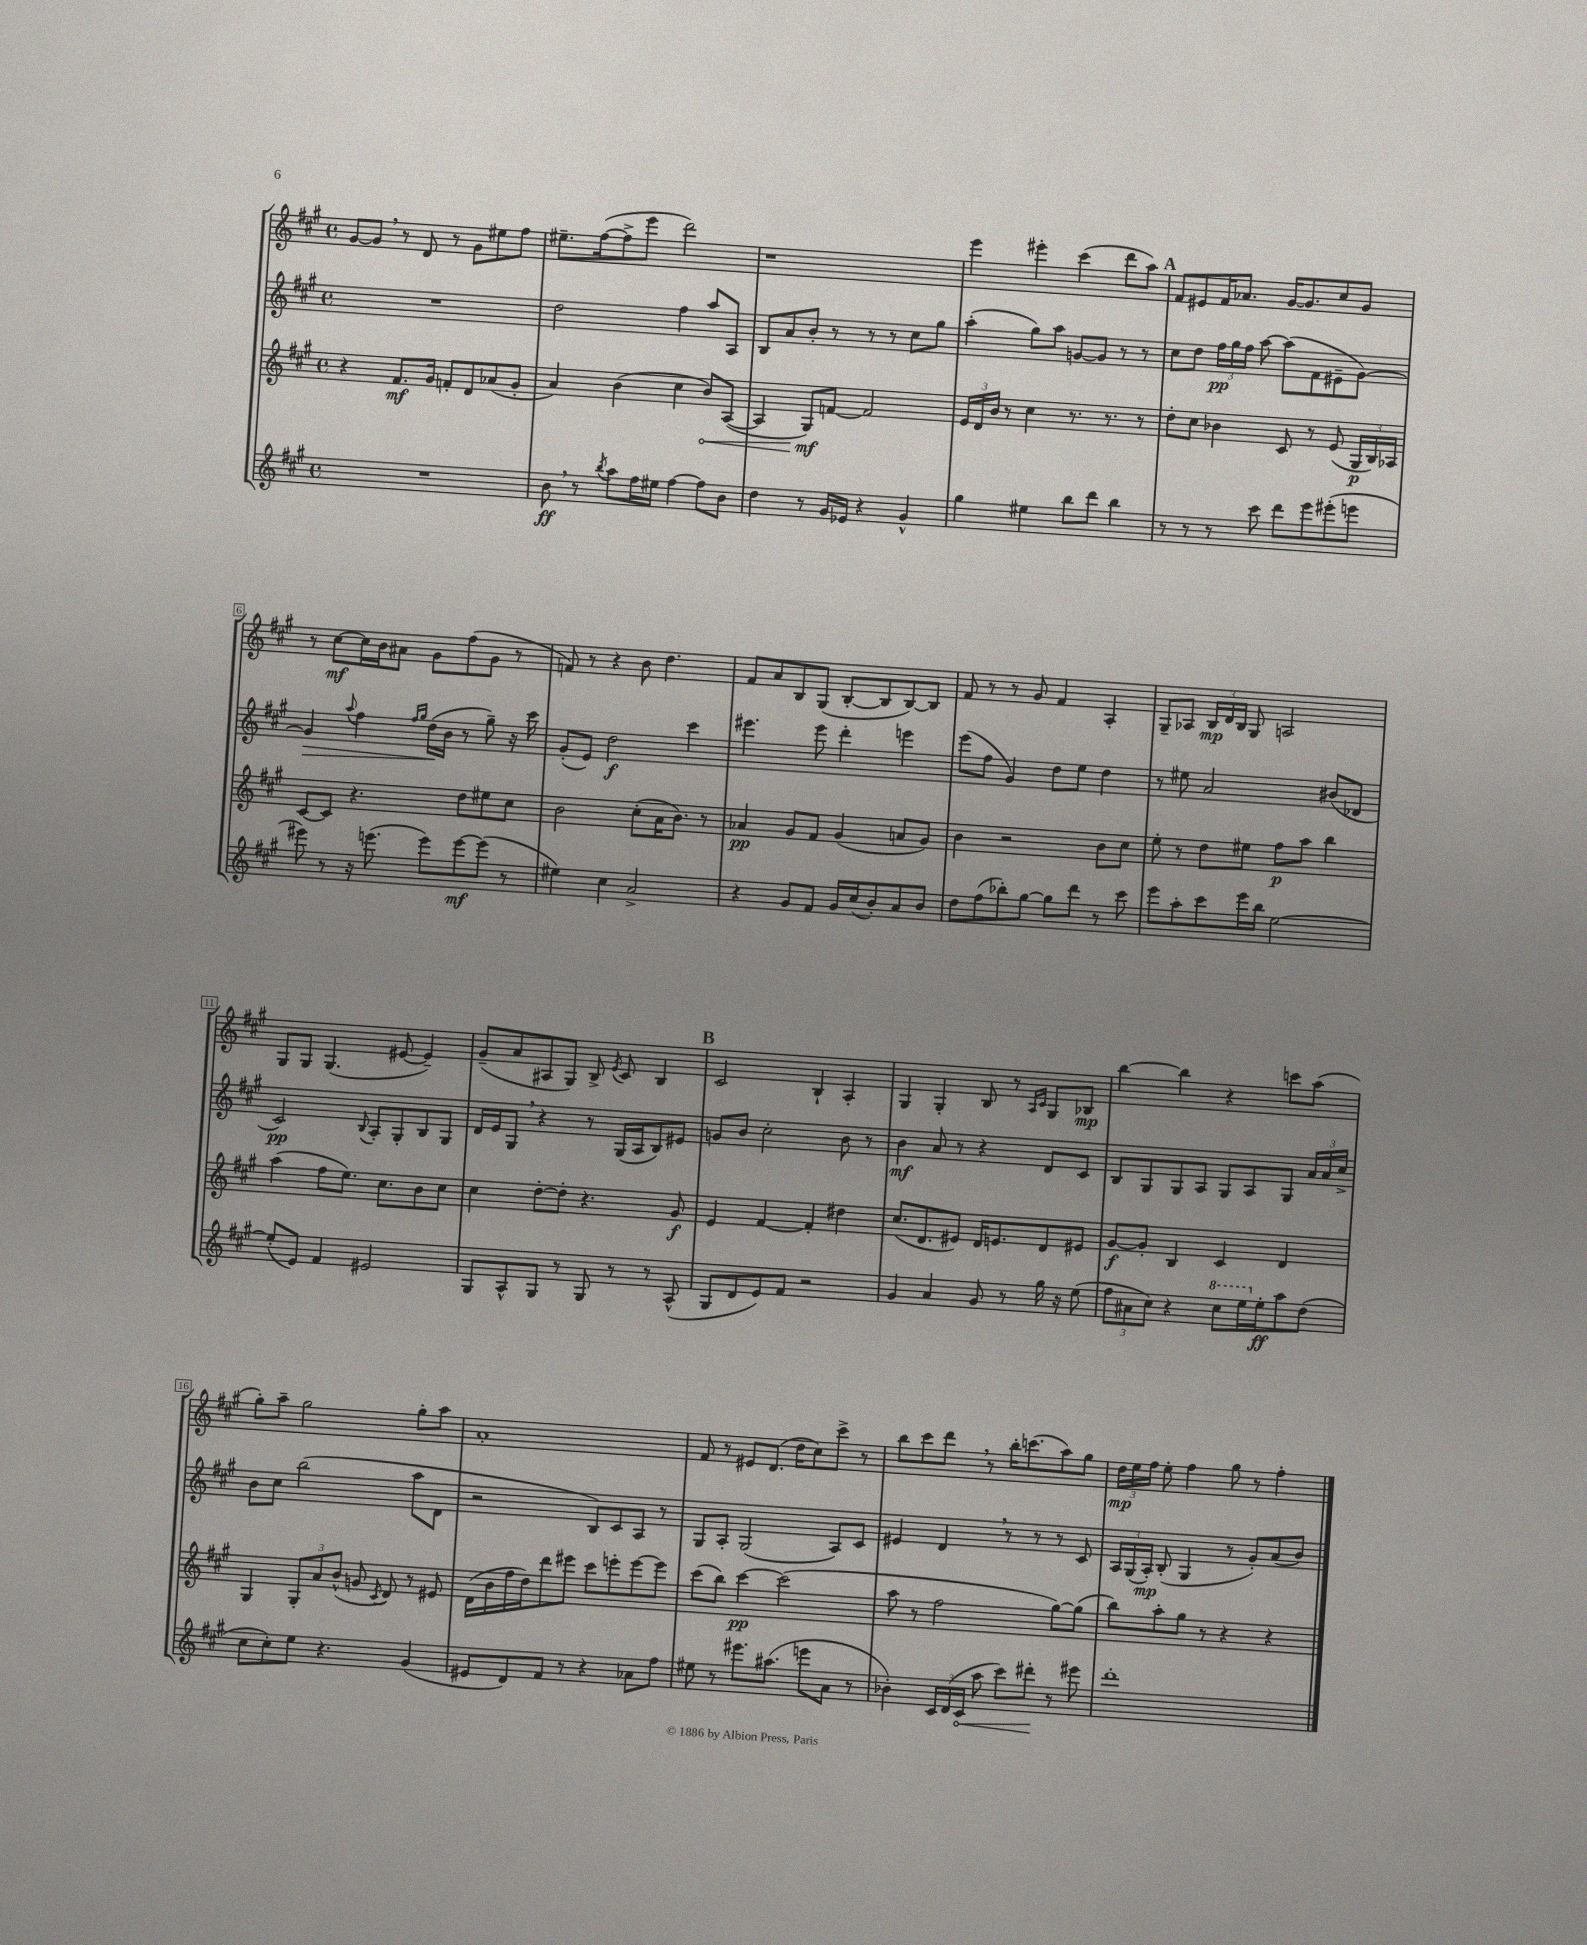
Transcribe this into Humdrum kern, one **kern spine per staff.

**kern	**kern	**kern	**kern
*staff4	*staff3	*staff2	*staff1
*clefG2	*clefG2	*clefG2	*clefG2
*k[f#c#g#]	*k[f#c#g#]	*k[f#c#g#]	*k[f#c#g#]
*M4/4	*M4/4	*M4/4	*M4/4
*met(c)	*met(c)	*met(c)	*met(c)
1r	4r	1r	[8g#
.	.	.	8g#]
.	8.f#	.	8r
.	.	.	8d
.	16g#	.	.
.	8f'	.	8r
.	8d	.	8g#
.	(8a-	.	8ee#
.	8g#'	.	8ff#
=	=	=	=
8b	4a)	2dd	8.ee#~
8r	.	.	.
.	.	.	([16ff#
8qbb	.	.	.
8aa	(4b	.	8ff#^]
16ff#	.	.	8eee
16ee#	.	.	.
[4ff#	4cc#	4ff#	2ddd)
8ff#]	8b)	8aa	.
8b	([8A	8A	.
=	=	=	=
4dd	4A]	8B	1r
.	.	8a	.
8r	8G#)	8b'	.
16g#	[8f	8r	.
16e-	.	.	.
4r	2f]	8r	.
.	.	8r	.
4g#^^	.	8cc#	.
.	.	8gg#	.
=	=	=	=
4gg#	24e	(4aa'	4eee
.	24d	.	.
.	24b	.	.
.	8r	.	.
4ee#	4cc#	8gg#)	4eee#'
.	.	8aa	.
8bb	8.r	[8g	(4ccc#
8ddd	.	8g]	.
.	8.r	.	.
4bb	.	8r	8ddd
.	8r	8r	8aa)
=	=	=	=
8r	8dd'	8cc#	8f#
8r	8cc#	8dd	8e#
8r	4b-	24ff#	16f#
.	.	24gg#	.
.	.	.	8.a-
.	.	24ff#	.
8ccc#	.	[8aa	.
8ddd	8c#	(8aa]	[16g#
.	.	.	8.g#]
8eee	8r	8f#	.
(8eee#'	(8e	8e#~	8cc#
8eee	24G#	[8g#)	8g#
.	24B)	.	.
.	24A-	.	.
=	=	=	=
8eee#)	[8c#	4g#]	8r
8r	8c#]	.	[8cc#
.	.	8qqaa	.
16r	4.r	4ff#	16cc#]
(8.eee	.	.	16b
.	.	.	8a#
.	.	16qqff#	.
.	.	16qqgg#	.
8eee)	.	(16dd	8g#
.	.	16b	.
[8eee	8dd	8r	(8ff#
(8eee]	8ee#	8gg#~)	8g#
8r	8cc#	16r	8r
.	.	16ccc#	.
=	=	=	=
4ee#)	2b	(8g#'	8f)
.	.	8e)	8r
4cc#	.	2dd	4r
2a^	(8cc#'	.	8b
.	16a	.	4.dd
.	8.b)	.	.
.	.	4ccc#	.
.	8r	.	.
=	=	=	=
4r	4a-	4.eee#	8f#
.	.	.	8a
8g#	8g#	.	8B
8f#	8f#	8eee#	(8G#
16g#	(4g#	4ddd'	[8B'
(16cc#	.	.	.
8b')	.	.	8B]
8a	8a	4eee	[8B)
8b	8g#)	.	8B]
=	=	=	=
8dd	4b	(8eee	8f#
(8ff#	.	8ff#	8r
8bb-')	2r	4g#)	8r
[8gg#	.	.	8g#
8gg#]	.	8dd	4f#
8ddd	.	8ee	.
8r	8b	4dd	4A'
8ccc#	8cc#	.	.
=	=	=	=
8eee	8ee'	8r	8G#~
8aa'	8r	8ee#	8A-
8ccc#	8dd	2a	24B
.	.	.	24d
.	.	.	24B
16eee	8ee#	.	8G#
16bb	.	.	.
[2ee	8ff#	.	2A
.	8aa	.	.
.	4bb	(8b#	.
.	.	8d-	.
=	=	=	=
(8ee']	(4aa	2c#)	8G#
8e)	.	.	8G#
4f#	8ff#	.	(4.G#
.	8.ee)	.	.
.	.	8qqB	.
2e#	.	8A'	.
.	8.cc#	.	.
.	.	8G#'	[8e#
.	8b	8B	4e#~])
.	8cc#	8G#	.
=	=	=	=
8G#	4cc#	16d	(8g#~
.	.	16e	.
8A^^	.	8G#	8a
8G#	[8dd'	4r	8A#
8r	8dd']	.	8G#)
8G#	4.r	8r	8B^
.	.	.	8qe
8r	.	(16G#	8c#
.	.	16A	.
8r	.	8B)	4B
(8A^^	8g#	8e#	.
=	=	=	=
8G#	4e	8g	2c#
8d	.	8b	.
8e)	[4f#	2cc#'	.
8f#	.	.	.
2r	4f#']	.	4B`
.	4dd#	8b	4A'
.	.	8r	.
=	=	=	=
4g#	(8.cc#	4b	4G#
.	8.d	.	.
4a	.	8a	4G#'
.	8e#)	8r	.
8g#	16d	4r	8B
.	8.e	.	.
8r	.	.	8r
.	.	.	16qqA
.	.	.	16qqc#
16gg#	8d	8d	8G#
16r	.	.	.
(8ee	8e#	8c#	8B-
=	=	=	=
12ff#	[8g#	8B	[4bb
12a#	.	.	.
.	8g#']	8G#	.
12cc#)	.	.	.
4r	4B	8G#	4bb]
.	.	8A	.
8ccc#	4c#	8G#	4r
16eee	.	8A	.
16ee'	.	.	.
8aa	4d	8G#	8ccc
(8dd	.	24a	(8aa
.	.	24a	.
.	.	24cc#^	.
=	=	=	=
8cc#	4G#	8b	8gg#')
8cc#')	.	8cc#	8aa~
8ee	12G#'	(2bb	2gg#
.	12a	.	.
4.r	.	.	.
.	(12b^^	.	.
.	8g	.	.
.	8qc#	.	.
.	8d)	.	.
(4g#	8r	8aa	8gg#'
.	8e#	8d	8aa
=	=	=	=
8e#	(16d	2r	1a'
.	16b	.	.
8d)	16ff#	.	.
.	16dd)	.	.
8f#	8ddd	.	.
8r	8eee#	.	.
4r	8ccc#	8B)	.
.	8eee'	8c#	.
8a-	[8eee	8A	.
8ff#	8eee]	8r	.
=	=	=	=
8ee#	(8ccc#	8G#	8f#
8r	8bb)	8A'	8r
8.eee#	[4ccc#	(2G#	8e#
.	.	.	(8.d
(8.aa#	.	.	.
.	(2ccc#]	.	.
.	.	.	16dd
8eee	.	.	8cc#)
8a	.	8A)	8ccc#^
8r	.	8c#	8r
=	=	=	=
4b-')	8aa	4e#	8bb
.	8r	.	8ccc#
24c#	2ff#	4d	8ddd
(24d	.	.	.
24c#	.	.	.
8aa	.	.	8r
8ccc#)	.	8r	16bb'
.	.	.	(8.ccc
8ddd#'	.	8r	.
8r	[8gg#)	8r	8aa)
8eee#	(8gg#]	8c#	8gg#
=	=	=	=
1ddd'	8bb)	24A	24dd
.	.	(24G#	24ee
.	.	24A')	24ff#
.	8aa'	(8B'	8ee'
.	8gg#	4G#	4ff#
.	8r	.	.
.	4r	8r	8gg#
.	.	8g#')	8r
.	4r	(8a	4ff#'
.	.	8b)	.
==	==	==	==
*-	*-	*-	*-
